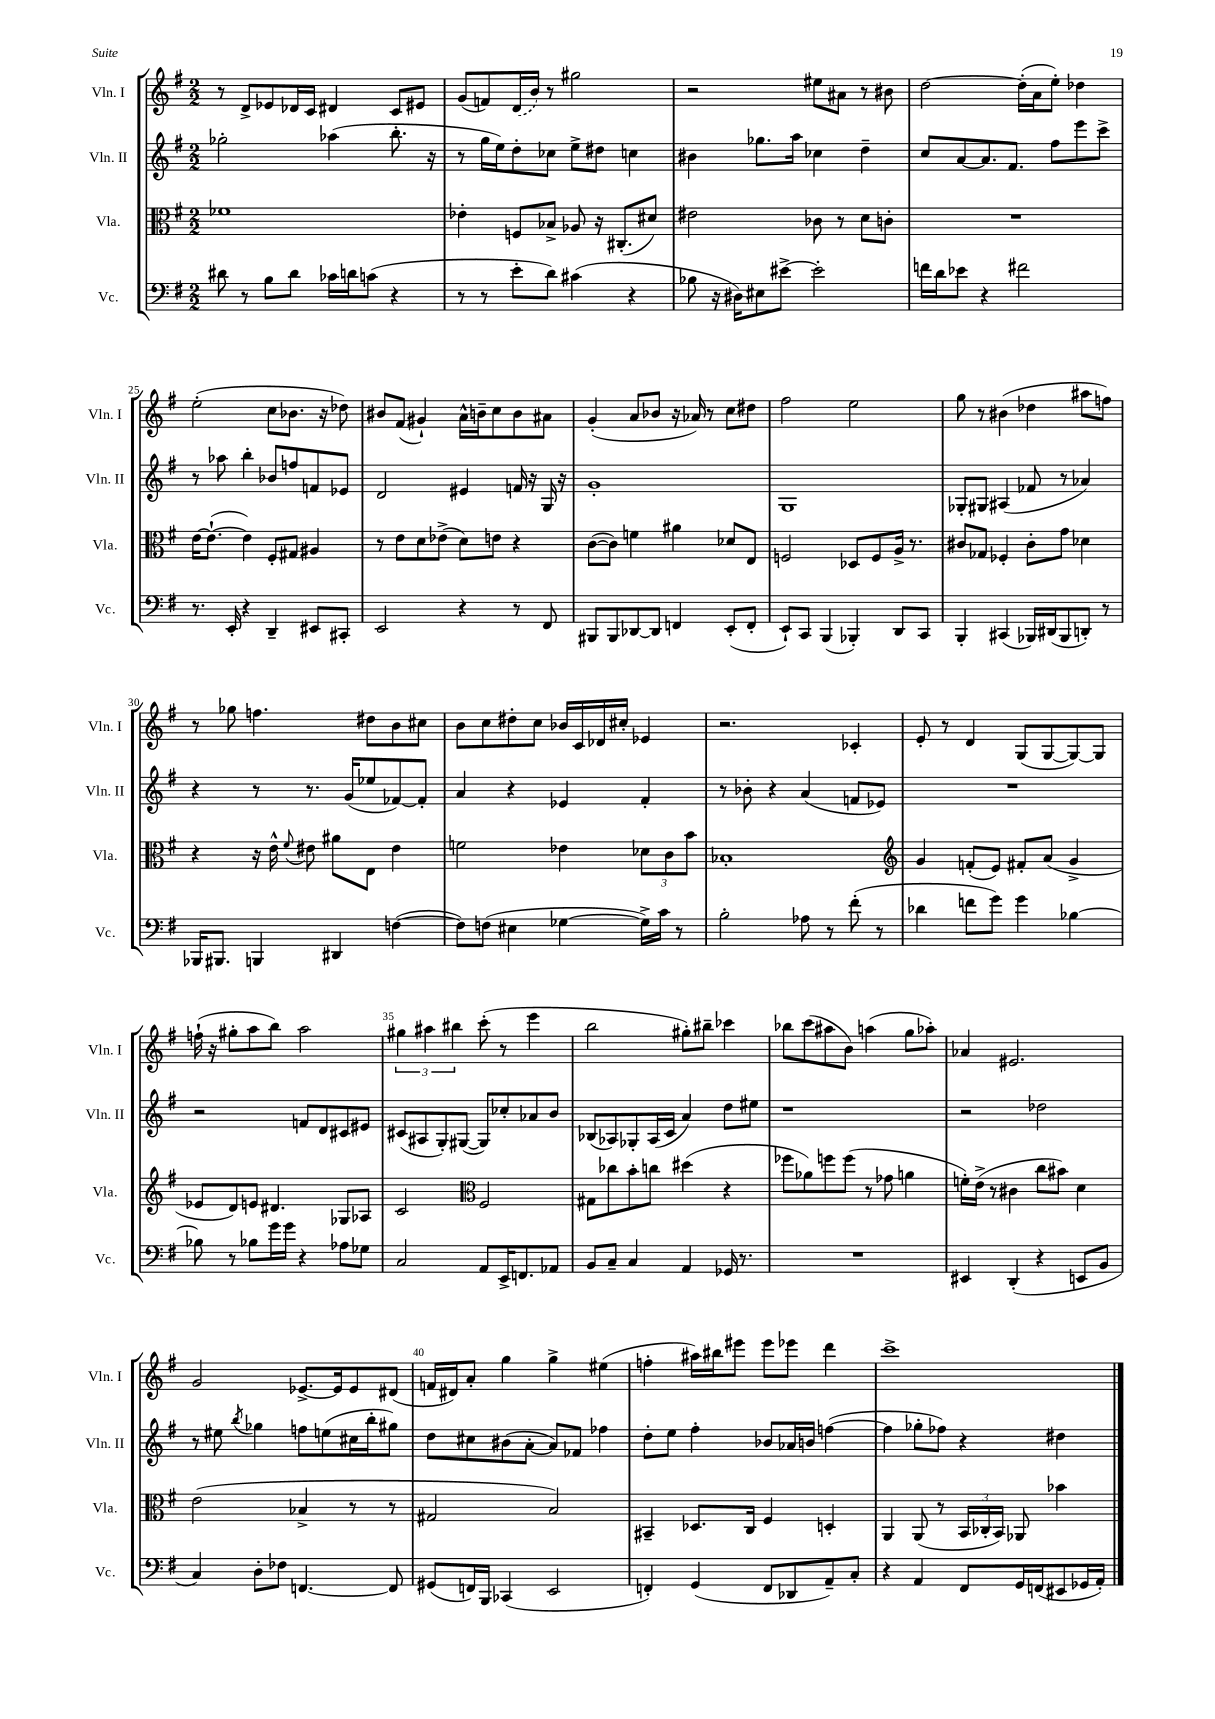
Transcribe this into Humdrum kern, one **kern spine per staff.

**kern	**kern	**kern	**kern
*part4	*part3	*part2	*part1
*staff4	*staff3	*staff2	*staff1
*I"Vc.	*I"Vla.	*I"Vln. II	*I"Vln. I
*I'Vc.	*I'Vla.	*I'Vln. II	*I'Vln. I
*clefF4	*clefC3	*clefG2	*clefG2
*k[f#]	*k[f#]	*k[f#]	*k[f#]
*M2/2	*M2/2	*M2/2	*M2/2
=21	=21	=21	=21
8d#X\	1f-X	2gg-X'\	8r
8r	.	.	8d^/L
8B\L	.	.	8e-X/
8d#\J	.	.	16d-X/L
.	.	.	16c/JJ
16c-X\LL	.	(4aa-X\	4d#X/
16dn\J	.	.	.
(8cn\J	.	.	.
4r	.	8.bb'\	8c/L
.	.	.	8e#X/J
.	.	16r	.
=22	=22	=22	=22
8r	4e-X'\	8r	(8g/L
8r	.	16gg\LL	8fn/)
.	.	16ee\J)	.
8e'\L	8Fn/L	8dd'\	(16d/L
.	.	.	16b/JJ)
8d\J)	8B-X^/J	8cc-X\J	8r
(4c#X\	8A-X/	8ee^\L	2gg#X\
.	16r	8dd#X\J	.
.	(8.C#X'/L	.	.
4r	.	4ccn\	.
.	8d#X/J)	.	.
=23	=23	=23	=23
8B-X\	2e#X\	4b#X\	2r
16r	.	.	.
16D#X\KL)	.	.	.
8E#X\	.	8.gg-X\L	.
[8e#X^\J	.	.	.
.	.	16aa\Jk	.
2e#'\]	8c-X\	4cc-X\	8ee#X\L
.	8r	.	8a#X\J
.	8d\L	4dd~\	8r
.	8cn'\J	.	8b#X\
=24	=24	=24	=24
16fn\LL	1r	8cc/L	[2dd\
16d\J	.	.	.
8e-X\J	.	[8a/	.
4r	.	8.a/]	.
.	.	8.f#/J	.
2f#X\	.	.	(16dd'\LL]
.	.	.	16a\J
.	.	8ff#\L	8ee'\J)
.	.	8eee\	4dd-X\
.	.	8ccc^\J	.
!!LO:LB:g=z
=25	=25	=25	=25
8.r	[16e\KL	8r	(2ee'\
.	(8.e`\J_	.	.
.	.	8aa-X\	.
16EE'/	.	.	.
4r	4e\])	4bb'\	.
4DD~/	8F#'/L	8b-X/L	8cc\L
.	8G#X/J	8ffn/	8.b-X\J
8EE#X/L	4A#X/	8fn/	.
.	.	.	16r
8CC#X'/J	.	8e-X/J	8dd-X\)
=26	=26	=26	=26
2EE/	8r	2d/	8b#X/L
.	8e\L	.	(8f#/J
.	8d\	.	4g#X`/)
.	(8e-X^\J	.	.
4r	8d\L)	4e#X/	16a^^\LL
.	.	.	16bn~\J
.	8en\J	.	8cc\
8r	4r	16fn/	8b\
.	.	16r	.
8FF#/	.	16G/	8a#X\J
.	.	16r	.
=27	=27	=27	=27
8BBB#X/L	([8c\L	1g'	(4g'/
8BBB#/	8c\J])	.	.
[8DD-X/	4fn\	.	8a/L
8DD-/J]	.	.	8b-X/J
4FFn/	4a#X\	.	16r
.	.	.	16a-X/)
.	.	.	8r
(8EE'/L	8d-X/L	.	8cc\L
8FF'/J	8E/J	.	8dd#X\J
=28	=28	=28	=28
8EE`/L)	2Fn/	1G	2ff#\
8CC/J	.	.	.
(4BBB/	.	.	.
4BBB-X'/)	8D-X/L	.	2ee\
.	8F/	.	.
8DD/L	16A^/Jk	.	.
.	8.r	.	.
8CC/J	.	.	.
=29	=29	=29	=29
4BBB'/	8c#X/L	8G-X'/L	8gg\
.	8G-X/J	8G#X/J	8r
(4CC#X/	4F-X'/	(4A#X/	(4b#X\
16BBB-X/LL)	8c#'\L	8f-X/	4dd-X\
(16DD#X/J	.	.	.
8BBB-/	8g\J	8r	.
8DDn'/J)	4d-X\	4a-X/)	8aa#X\L
8r	.	.	8ffn\J)
!!LO:LB:g=z
=30	=30	=30	=30
16BBB-X/KL	4r	4r	8r
8.BBB#X/J	.	.	.
.	.	.	8gg-X\
4BBBn/	16r	8r	4.ffn\
.	16e^^\	.	.
.	8qqf#/	.	.
.	8e#X\	8.r	.
4DD#X/	8a#X\L	.	.
.	.	(16g/KL	.
.	8E\J	8ee-X/	8dd#X\L
([4Fn\	4e#\	[8f-X/)	8b\
.	.	8f-'/J]	8cc#X\J
=31	=31	=31	=31
8F\L])	2fn\	4a/	8b\L
(8Fn\J	.	.	8cc\
4E#X\	.	4r	8dd#X'\
.	.	.	8cc\J
[4G-X\	4e-X\	4e-X/	16b-X/LL
.	.	.	16c/
.	.	.	16d-X/
.	.	.	16cc#X'/JJ
16G-^\LL])	12d-X\L	4f#'/	4e-X/
16c\JJ	.	.	.
.	12c\	.	.
8r	.	.	.
.	12b\J	.	.
=32	=32	=32	=32
2B'\	1B-X'	8r	2.r
.	.	8b-X'\	.
.	.	4r	.
8A-X\	.	(4a/	.
8r	.	.	.
(8f#'\	.	8fn/L	4c-X'/
8r	.	8e-X/J)	.
=33	=33	=33	=33
*	*clefG2	*	*
4d-X\	4g/	1r	8e'/
.	.	.	8r
8fn\L	(8fn'/L	.	4d/
8g\J)	8e/J)	.	.
4g\	8f#X'/L	.	(8G/L
.	(8a/J	.	[8G/
[4B-X\	4g^/	.	8G/_)
.	.	.	8G/J]
!!LO:LB:g=z
=34	=34	=34	=34
8B-X\]	8e-X/L	2r	(16ffn`\
.	.	.	16r
8r	8d/)	.	8gg#X'\L
8B-X\L	8en/J	.	8aa\
16g\L	4.d#X/	.	8bb\J)
16g\JJ	.	.	.
4r	.	8fn/L	2aa\
.	.	8d/	.
8A-X\L	8G-X/L	8c#X/	.
8G-X\J	8A-X/J	8e#X/J	.
=35	=35	=35	=35
2C/	2c/	(8c#X/L	6gg#X\
.	.	8A#X/	.
.	.	.	6aa#X\
.	.	8G'/)	.
.	.	.	6bb#X\
.	.	([8G#X/J	.
*	*clefC3	*	*
8AA/L	2F#/	8G#/L])	(8ccc'\
16EE^/K	.	8cc-X'/	8r
8.FFn/	.	.	.
.	.	8a-X/	4eee\
8AA-X/J	.	8b/J	.
=36	=36	=36	=36
8BB/L	8G#X\L	(8B-X/L	2bb\
8C~/J	8cc-X\	8A-X/)	.
4C/	8b'\	8G-X'/	.
.	8ccn\J	(16A-/L	.
.	.	16c/JJ	.
4AA/	(4dd#X\	4a/)	8gg#X'\L)
.	.	.	8bb#X~\J
16GG-X/	4r	8dd\L	4ccc-X\
8.r	.	.	.
.	.	8ee#X\J	.
=37	=37	=37	=37
1r	8ff-X\L	1r	8bb-X\L
.	8a-X\)	.	(8ccc\
.	8ffn\	.	8aa#X\
.	(8ff\J	.	8b\J)
.	8r	.	(4aan\
.	8g-X\	.	.
.	4an\	.	8gg\L
.	.	.	8aa-X'\J)
=38	=38	=38	=38
4EE#X/	16fn'\LL)	2r	4a-X/
.	(16e^\JJ	.	.
.	8r	.	.
(4DD'/	4c#X\	.	2.e#X/
4r	8cc\L	2dd-X\	.
.	8b#X\J)	.	.
8EEn/L	4d\	.	.
8BB/J	.	.	.
!!LO:LB:g=z
=39	=39	=39	=39
4C/)	(2e\	8r	2g/
.	.	8ee#X\	.
.	.	8qbb/	.
8D'\L	.	4gg-X\	.
8F-X\J	.	.	.
[4.FFn/	4B-X^/	8ffn\L	[8.e-X^/L
.	.	(8een\	.
.	.	.	16e-/k]
.	8r	16cc#X\L	8e-/
.	.	16bb'\J	.
8FF/]	8r	8gg#X\J)	(8d#X/J
=40	=40	=40	=40
(8GG#X/L	2G#X/	8dd\L	16fn/LL
.	.	.	16d#X/J)
16FFn/L)	.	8cc#X\	8a'/J
16BBB/JJ	.	.	.
(4CC-X/	.	(8b#X\	4gg\
.	.	[8a'\J	.
2EE/	2B/)	8a/L])	4gg^\
.	.	8f-X/J	.
.	.	4ff-X\	(4ee#X\
=41	=41	=41	=41
4FFn'/)	4BB#X~/	8dd'\L	4ffn'\
.	.	8ee\J	.
(4GG/	8.D-X/L	4ff#'\	16aa#X\LL)
.	.	.	16bb#X\J
.	.	.	8eee#X\J
.	16C/Jk	.	.
8FF/L	4F#/	8b-X/L	8eee#\L
8DD-X/	.	16a-X/L	8eee-X\J
.	.	16bn/JJ	.
8AA~/)	4Dn'/	([4ffn\	4ddd\
8C'/J	.	.	.
=42	=42	=42	=42
4r	4AA/	4ff\]	1ccc^
4AA/	(8AA/	8gg-X'\L	.
.	8r	8ff-X\J)	.
8FF#/L	24BB/LL	4r	.
.	24C-X'/	.	.
.	24BB/JJ)	.	.
16GG/L	8AA-X/	.	.
(16FFn/J	.	.	.
8EE#X/	4b-X\	4dd#X\	.
16GG-X/L	.	.	.
16AA'/JJ)	.	.	.
==	==	==	==
*-	*-	*-	*-
